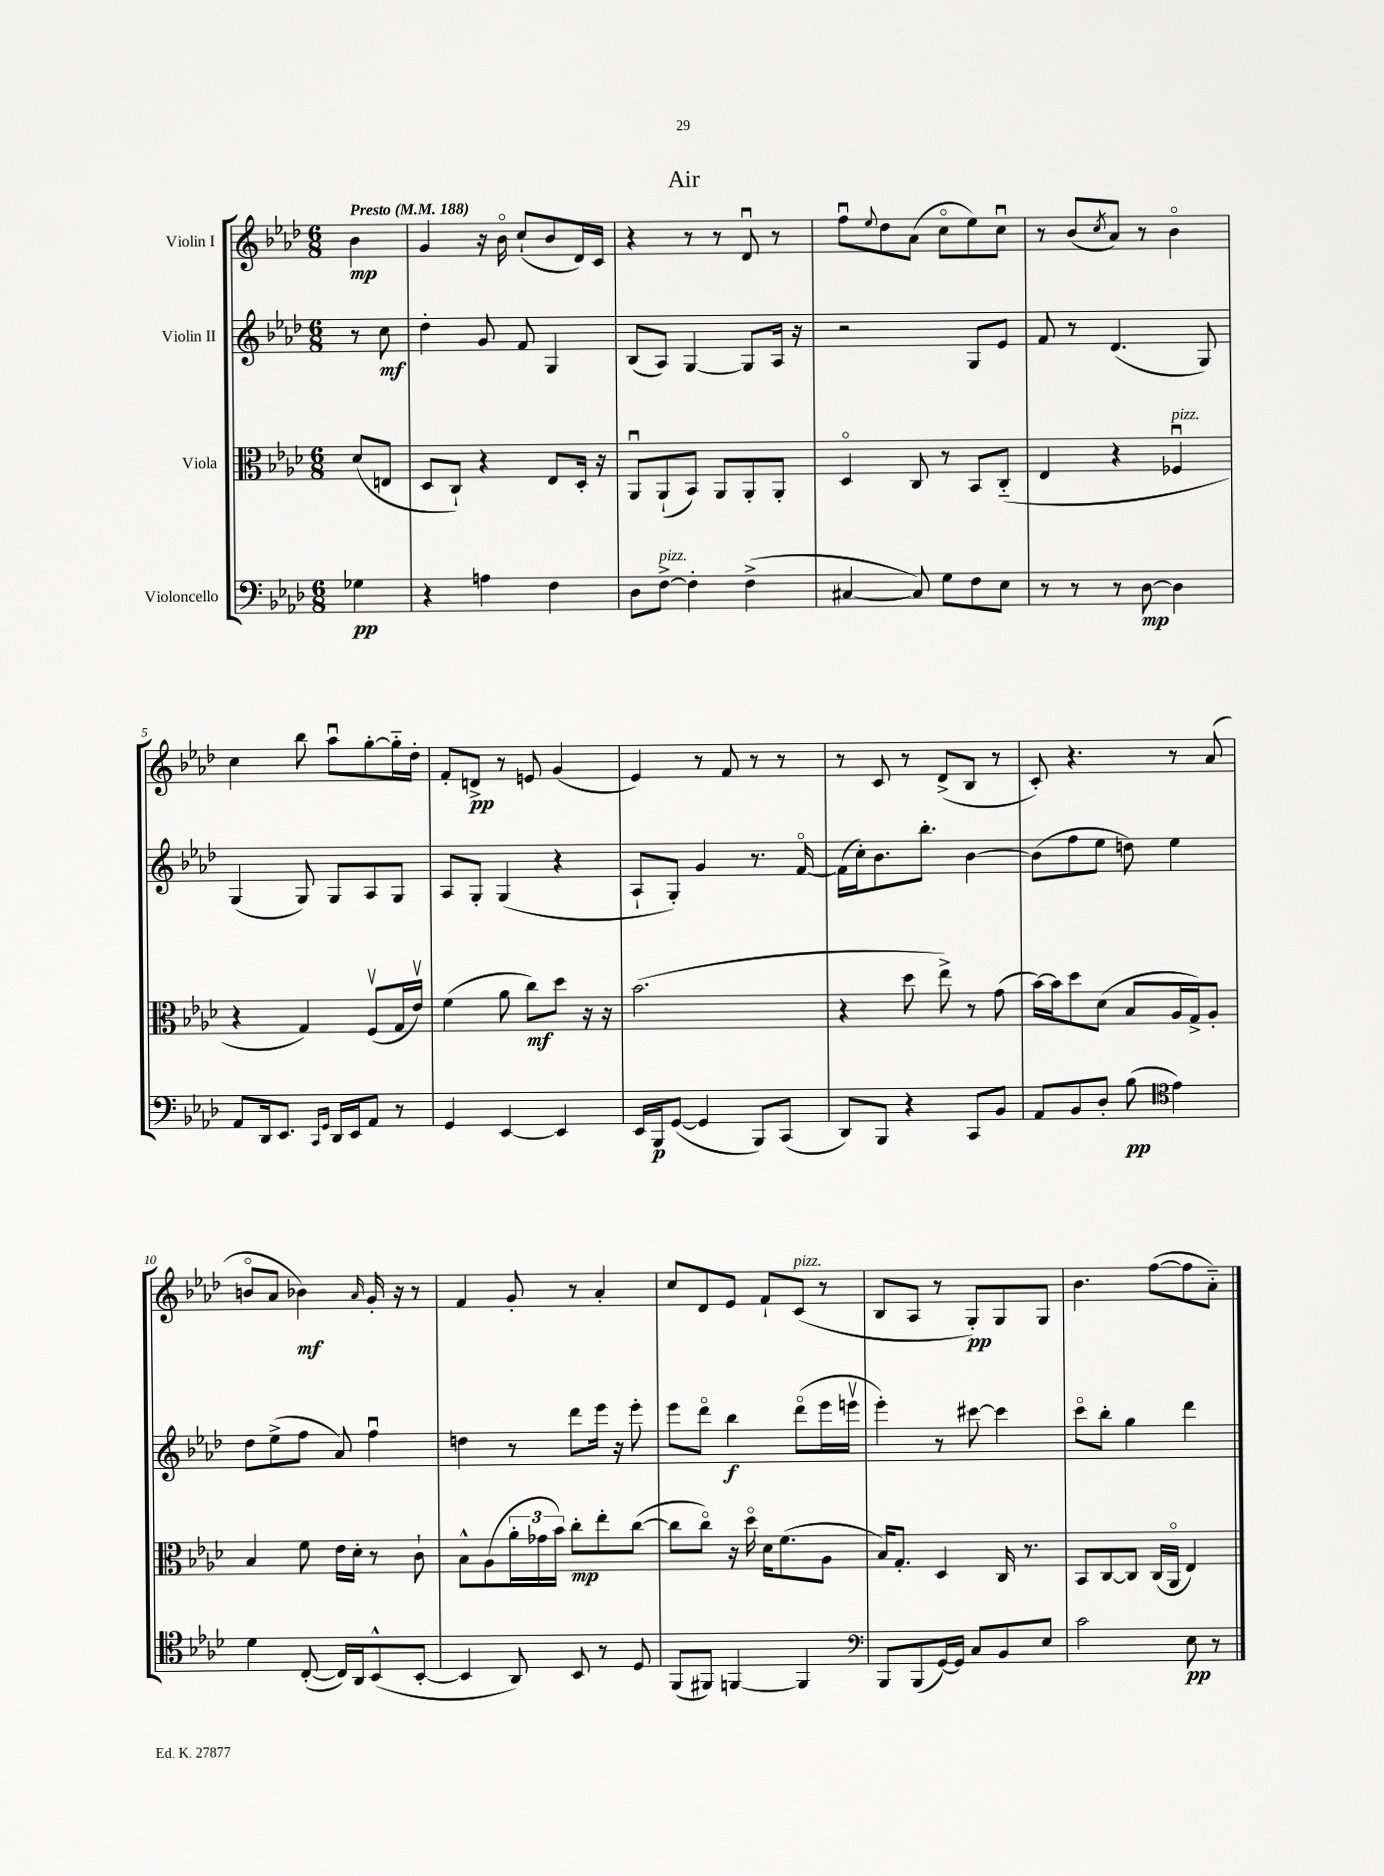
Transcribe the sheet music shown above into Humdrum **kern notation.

**kern	**dynam	**kern	**dynam	**kern	**dynam	**kern	**dynam
*part4	*part4	*part3	*part3	*part2	*part2	*part1	*part1
*staff4	*staff4	*staff3	*staff3	*staff2	*staff2	*staff1	*staff1
*I"Violoncello	*	*I"Viola	*	*I"Violin II	*	*I"Violin I	*
*clefF4	*	*clefC3	*	*clefG2	*	*clefG2	*
*k[b-e-a-d-]	*	*k[b-e-a-d-]	*	*k[b-e-a-d-]	*	*k[b-e-a-d-]	*
*M6/8	*	*M6/8	*	*M6/8	*	*M6/8	*
*MM188	*	*MM188	*	*MM188	*	*MM188	*
=	=	=	=	=	=	=	=
!	!	!	!	!	!	!LO:TX:a:B:t=Presto	!
4G-X\	pp	(8d-/L	.	8r	.	4b-\	mp
.	.	8En/J	.	8cc\	mf	.	.
=1	=1	=1	=1	=1	=1	=1	=1
4r	.	8D-/L	.	4dd-'\	.	4g/	.
.	.	8C`/J)	.	.	.	.	.
4An\	.	4r	.	8g/	.	16r	.
.	.	.	.	.	.	16b-\	.
.	.	.	.	8f/	.	(8cc`/L	.
4F\	.	8E-/L	.	4G/	.	8b-/	.
.	.	16D-'/Jk	.	.	.	16d-/L)	.
.	.	16r	.	.	.	16c/JJ	.
=2	=2	=2	=2	=2	=2	=2	=2
8D-\L	.	8AA-u/L	.	(8B-/L	.	4r	.
!LO:TX:a:i:t=pizz.	!	!	!	!	!	!	!
[8F^\J	.	(8AA-`/	.	8A-/J)	.	.	.
4F'\]	.	8BB-/J)	.	[4G/	.	8r	.
.	.	8AA-/L	.	.	.	8r	.
(4F^\	.	8AA-'/	.	8G/L]	.	8d-u/	.
.	.	8AA-'/J	.	16A-/Jk	.	8r	.
.	.	.	.	16r	.	.	.
=3	=3	=3	=3	=3	=3	=3	=3
[4C#X/	.	4D-/	.	2r	.	8ffu\L	.
.	.	.	.	.	.	8qqee-/	.
.	.	.	.	.	.	8dd-\	.
8C#/])	.	8C/	.	.	.	(8a-\J	.
8G\L	.	8r	.	.	.	8cc\L	.
8F\	.	8BB-/L	.	8G/L	.	8ee-\)	.
8E-\J	.	(8C/J	.	8e-/J	.	8ccu\J	.
=4	=4	=4	=4	=4	=4	=4	=4
8r	.	4E-/	.	8f/	.	8r	.
8r	.	.	.	8r	.	(8b-/L	.
.	.	.	.	.	.	8qcc/	.
8r	.	4r	.	(4.d-/	.	8a-/J)	.
[8D-\	mp	.	.	.	.	8r	.
!	!	!LO:TX:a:i:t=pizz.	!	!	!	!	!
4D-\]	.	4F-Xu/	.	.	.	4b-\	.
.	.	.	.	8G/)	.	.	.
!!LO:LB:g=z
=5	=5	=5	=5	=5	=5	=5	=5
8AA-/L	.	4r	.	(4G/	.	4cc\	.
16DD-/k	.	.	.	.	.	.	.
8.EE-/J	.	.	.	.	.	.	.
.	.	4G/)	.	8G/)	.	8bb-\	.
16qqCC/LL	.	.	.	.	.	.	.
16qqGG/JJ	.	.	.	.	.	.	.
16DD-/LL	.	.	.	8G/L	.	8aa-u\L	.
16EE-/J	.	.	.	.	.	.	.
8AA-/J	.	(8Fv/L	.	8A-/	.	[8gg'\	.
8r	.	16G/L	.	8G/J	.	16gg\L]	.
.	.	16e-v/JJ)	.	.	.	16dd-'\JJ	.
=6	=6	=6	=6	=6	=6	=6	=6
4GG/	.	(4f\	.	8A-/L	.	8f'/L	.
.	.	.	.	8G'/J	.	8dn^/J	pp
[4EE-/	.	8a-\	.	(4G/	.	8r	.
.	.	8cc\L)	mf	.	.	8en/	.
4EE-/]	.	8dd-\J	.	4r	.	(4g/	.
.	.	16r	.	.	.	.	.
.	.	16r	.	.	.	.	.
=7	=7	=7	=7	=7	=7	=7	=7
16EE-/LL	.	(2.b-\	.	8A-`/L	.	4e-/)	.
16BBB-/J	p	.	.	.	.	.	.
([8GG/J	.	.	.	8G'/J)	.	.	.
4GG/]	.	.	.	4g/	.	8r	.
.	.	.	.	.	.	8f/	.
8BBB-/L)	.	.	.	8.r	.	8r	.
(8CC/J	.	.	.	.	.	8r	.
.	.	.	.	[16f/	.	.	.
=8	=8	=8	=8	=8	=8	=8	=8
8DD-/L)	.	4r	.	(16f\LL]	.	8r	.
.	.	.	.	16cc'\J)	.	.	.
8BBB-/J	.	.	.	8.b-\	.	8c/	.
4r	.	8dd-\	.	.	.	8r	.
.	.	.	.	8.bb-'\J	.	.	.
.	.	8ee-^\)	.	.	.	(8d-^/L	.
8CC/L	.	8r	.	[4b-\	.	8B-/J	.
8BB-/J	.	(8g\	.	.	.	8r	.
=9	=9	=9	=9	=9	=9	=9	=9
8AA-/L	.	[16b-\LL)	.	(8b-\L]	.	8c'/)	.
.	.	16b-\J]	.	.	.	.	.
8BB-/	.	8dd-\	.	8ff\	.	4.r	.
8D-'/J	.	(8d-\J	.	8ee-\J	.	.	.
(8B-\	pp	8B-/L	.	8ddn\)	.	.	.
*clefC4	*	*	*	*	*	*	*
4e-\)	.	16A-/L	.	4ee-\	.	8r	.
.	.	16G^/J)	.	.	.	.	.
.	.	8A-'/J	.	.	.	(8a-/	.
!!LO:LB:g=z
=10	=10	=10	=10	=10	=10	=10	=10
4d-\	.	4B-/	.	8dd-\L	.	8bn/L	.
.	.	.	.	(8ee-^\	.	8a-/J	.
([8C'/	.	8f\	.	8ff\J	.	4b-X\)	mf
16C/LL])	.	16e-\LL	.	8a-/)	.	.	.
16AA-/J	.	16d-'\JJ	.	.	.	.	.
.	.	.	.	.	.	16qqa-/	.
(8BB-^^/	.	8r	.	4ffu\	.	16g'/	.
.	.	.	.	.	.	16r	.
[8BB-'/J	.	8c`\	.	.	.	8r	.
=11	=11	=11	=11	=11	=11	=11	=11
4BB-/]	.	8B-^^\L	.	4ddn\	.	4f/	.
.	.	(8A-\	.	.	.	.	.
8AA-/)	.	24a-'\L	.	8r	.	8g'/	.
.	.	24g-X\	.	.	.	.	.
.	.	24b-\JJ)	.	.	.	.	.
8BB-/	.	8cc'\L	mp	8ddd-\L	.	8r	.
8r	.	8ee-'\	.	16eee-\Jk	.	4a-'/	.
.	.	.	.	16r	.	.	.
8D-/	.	([8cc\J	.	8eee-'\	.	.	.
=12	=12	=12	=12	=12	=12	=12	=12
(8FF/L	.	8cc\L]	.	8eee-\L	.	8cc/L	.
8FF#X/J)	.	8cc\J)	.	8ddd-\J	.	8d-/	.
[4FFn/	.	16r	.	4bb-\	f	8e-/J	.
.	.	16dd-\	.	.	.	.	.
.	.	16d-\KL	.	.	.	8f`/L	.
.	.	(8.f\	.	.	.	.	.
!	!	!	!	!	!	!LO:TX:a:i:t=pizz.	!
4FF/]	.	.	.	(8ddd-\L	.	(8c/J	.
.	.	8A-\J	.	16eee-\L	.	8r	.
.	.	.	.	16eeenv\JJ	.	.	.
=13	=13	=13	=13	=13	=13	=13	=13
*clefF4	*	*	*	*	*	*	*
8BBB-/L	.	16B-/KL)	.	4eee-'\)	.	8B-/L	.
.	.	8.G'/J	.	.	.	.	.
(8BBB-/	.	.	.	.	.	8A-/J	.
[16GG/L)	.	4D-/	.	8r	.	8r	.
16GG/JJ]	.	.	.	.	.	.	.
8C/L	.	.	.	[8ccc#X\	.	8G'/L)	pp
8BB-/	.	16C/	.	4ccc#\]	.	8G/	.
.	.	8.r	.	.	.	.	.
8E-/J	.	.	.	.	.	8G/J	.
=14	=14	=14	=14	=14	=14	=14	=14
2c\	.	8BB-/L	.	8ccc\L	.	4.b-\	.
.	.	[8C/	.	8bb-'\J	.	.	.
.	.	8C/J]	.	4gg\	.	.	.
.	.	(16C/LL	.	.	.	([8ff\L	.
.	.	16AA-/JJ	.	.	.	.	.
8E-\	pp	4E-/)	.	4ddd-\	.	8ff\]	.
8r	.	.	.	.	.	8a-\J)	.
==	==	==	==	==	==	==	==
*-	*-	*-	*-	*-	*-	*-	*-
